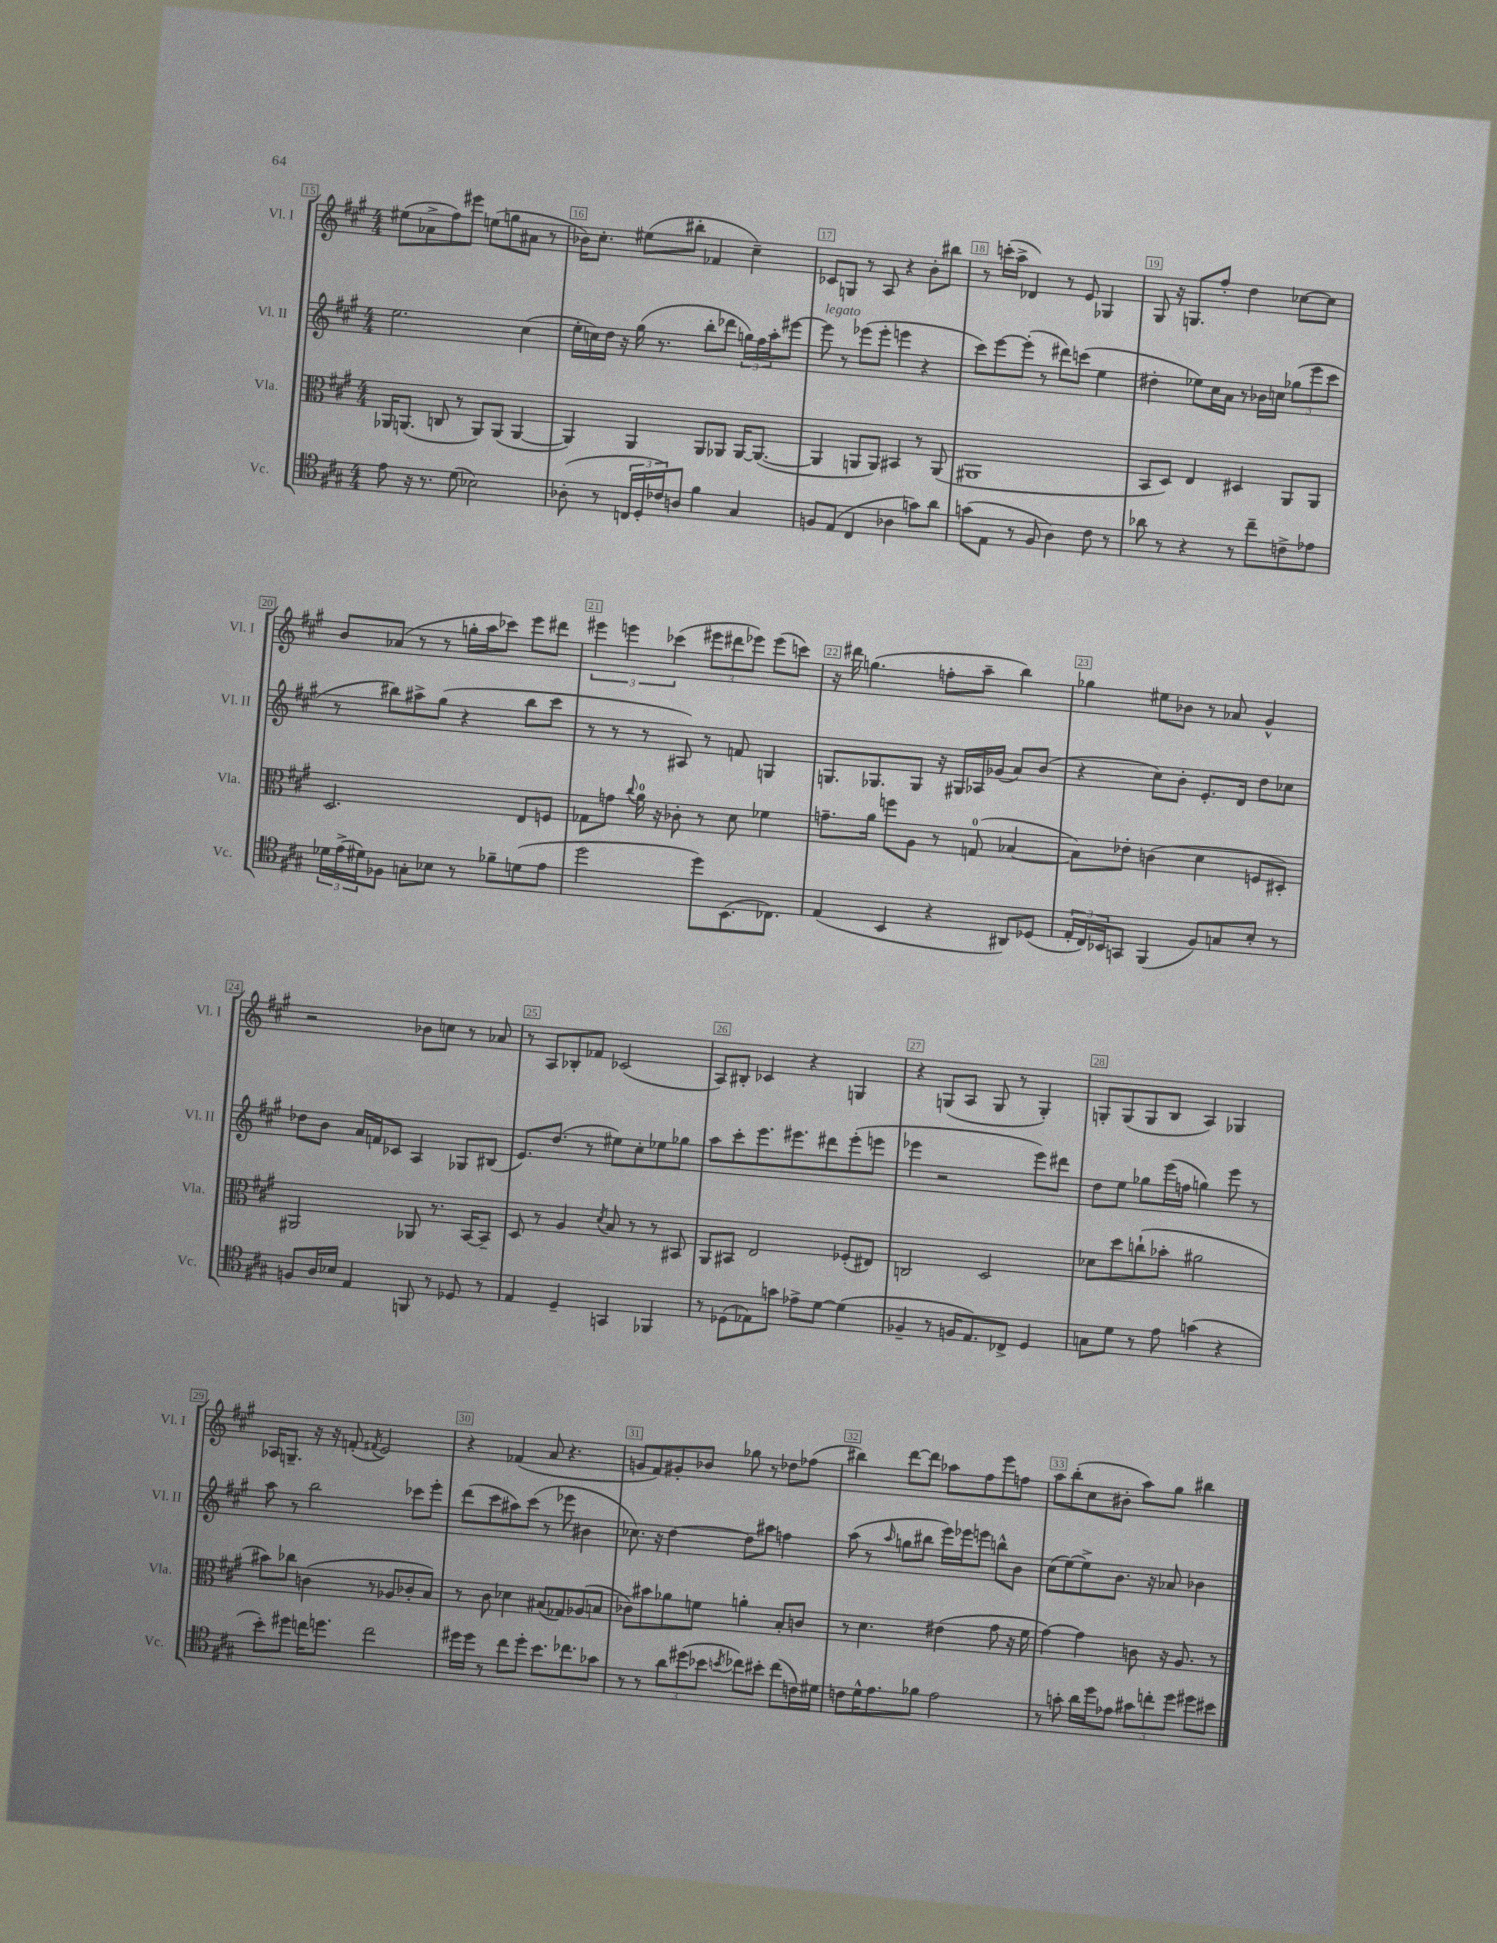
<<
\new StaffGroup <<
\new Staff = "s0" \with { instrumentName = "Vl. I" shortInstrumentName = "Vl. I" } {
    \clef treble \key a \major \numericTimeSignature \time 4/4
    eis''8( aes'8-> fis''8) eis'''8 e''8( g''8 ais'8 r8 |
    bes'16) cis''8.-. eis''8( bis''8-. fes'4 cis''4--) |
    ces'8 g8 r8 a8 r4 b'8-. bis''8 |
    r8 c'''16-.( a''16-> des'4) r8 e'8 ges4 |
    gis8 r16 g8. fis''8-. d''4 ces''8~ ces''8 |
    b'8 aes'8( r8 r8 g''16-. a''16 ces'''8) e'''8 dis'''8 |
    \tuplet 3/2 { eis'''4 e'''4 ces'''4( } \tuplet 3/2 { eis'''8 dis'''8 ees'''8) } ees'''8( c'''8) |
    r16 dis'''16 g''4.( f''8-. a''8-- b''4) |
    ges''4 eis''8 bes'8 r8 aes'8 gis'4-^ |
    r2 bes'8 c''8 r8 aes'8 |
    r8 a8 bes8-. fes'8 ces'2( |
    a8) bis8-. ces'4 r4 g4 |
    r4 g8( a8 g8 r8 g4-.) |
    g8-. g8( g8 b8 a4) ges4 |
    aes16 g8.-- r16 r16 f'8-.( \acciaccatura { fis'8 } e'2) |
    r4 fes'4( a'8 r4. |
    g'8 fis'8) gis'8-. bes'8 ges''8 r8 des''8 fes''8( |
    bis''4) d'''8~ d'''8 aes''8 fis''8 e'''8 f''8 |
    a''8 b''8-.( cis''8 bis'8-. a''8) gis''8 bis''4 \bar "|." |
}
\new Staff = "s1" \with { instrumentName = "Vl. II" shortInstrumentName = "Vl. II" } {
    \clef treble \key a \major \numericTimeSignature \time 4/4
    e''2. cis''4( |
    e''16-. c''16) d''16 r16 gis''16( r8. b''8-. des'''8 \tuplet 3/2 { g''16) fis''16 a''16-. } eis'''8~ |
    eis'''8^\markup { \italic "legato" } r8 ees'''8( ees'''8-. e'''4 r4 |
    cis'''8) e'''8~ e'''8-.( r8 dis'''8) c'''8( e''4 |
    dis''4-. ees''8) cis''16 a'16 r8 bes'16 c''16 \tuplet 3/2 { ges''8( e'''8 cis'''8 } |
    r8 bis''8) ais''8-> gis''8( r4 bis''8 cis'''8 |
    r8 r8 r8 ais8) r8 f'8 g4 |
    g8. ges8. ges8 r16 gis16 aes16 ges'16( a'8) b'8( |
    r4 cis''8) b'8-. e'8.-. d'16 d''8 ces''8 |
    des''8 b'8 a'16 f'16 ces'8 a4 ges8 bis8( |
    e'8.) d''8.( r8 eis''8) cis''8-. ees''8 ges''8 |
    a''8 cis'''8-. e'''8. eis'''8. dis'''8 eis'''8-.( e'''8 |
    ees'''4 r2 ees'''8) dis'''8 |
    d''8 e''8 ges''8 e'''16( f''16 g''4) e'''8 r8 |
    a''8 r8 b''2 ces'''8 e'''8-. |
    d'''8( cis'''8 ais''8) cis'''8( r8 ees'''8 bis'4 |
    ces''8.) r16 d''4~ d''8 ais''8 f''4 |
    a''8( r8 \grace { a''16 } g''8 bis''8 e'''16) ees'''16 e'''8 b''8-^ b'8 |
    cis''8( e''8~) e''8-> b'8. r16 aes'8 bes'4 \bar "|." |
}
\new Staff = "s2" \with { instrumentName = "Vla." shortInstrumentName = "Vla." } {
    \clef alto \key a \major \numericTimeSignature \time 4/4
    aes,16 a,8.( c8 r8 a,8) a,8( a,4~ |
    a,4) a,4 a,8 aes,8 aes,16~ aes,8.~( |
    aes,4 a,8 a,8) bis,4 r8 a,8( |
    ais,1 |
    b,8 d8) e4 dis4 a,8 a,8 |
    d2. e8 f8 |
    ges8 g'8 \appoggiatura { cis''8 } a'16-0 r16 ces'8-. r8 d'8 fes'4 |
    g'8.-- a'16 f''8 a8 r8 g8-0( bes4~ |
    bes8) ees'8-. c'4( d'4 f8 dis8-.) |
    ais,2 aes,8 r8. b,16~ b,8-- |
    d8 r8 a4 \acciaccatura { d'8 } b8 r8 r8 bis,8 |
    a,8 bis,8 e2 fes8-.( eis8) |
    c2 d2 |
    des'8 d''8 c''8-!( bes'8-. ais'2 |
    bis'8) ces''8 c'4( r8 aes8 ces'8-. b8) |
    r8 cis'8 des'4 bis8( ges8) aes8( b8 |
    ces'8) bis'8 aes'8 f'8 a'4-. b8-. c'8 |
    r8 d'4. eis'4( gis'8 r16 fis'16 |
    gis'4~) gis'4 c'8 r16 a8. r8 \bar "|." |
}
\new Staff = "s3" \with { instrumentName = "Vc." shortInstrumentName = "Vc." } {
    \clef tenor \key a \major \numericTimeSignature \time 4/4
    e'8 r16 r8. d'8( bes2) |
    aes8-.( r8 \tuplet 3/2 { c16 d16-. ces'16) } a8 fis'4 gis4 |
    f8 e8( cis4 aes4 g'8) a'8 |
    g'8( e8 r8 fis8 a4) cis'8 r8 |
    aes'8 r8 r4 r8 cis''8-- c'8-> ees'8 |
    \tuplet 3/2 { des'16 e'16->( dis'16) } fes8 g8-. bes8 r8 fes'8-- d'8( e'8 |
    d''2 d''8) b,8.( ces8.) |
    e4( b,4 r4 ais,8) des8( |
    \tuplet 3/2 { e16-. cis16) bes,16 } g,8 fis,4( fis8) g8 b8-. r8 |
    f8 a16 bes16 e4 f,8 r8 des8 r8 |
    e4 d4-- g,4 fes,4 |
    r8 des8( ees8) g'8 ees'8-> d'8~ d'4( |
    fes4-- r8 f16 e8.) ces8-> d4 |
    g8 d'8 r8 e'8 g'4( r4 |
    b'8-.) dis''8 c''16 d''8. c''2 |
    dis''16 dis''16 r8 cis''8 dis''8-. b'8. ces''8. ges'8 |
    r8 r8 \tuplet 3/2 { a'8 dis''8( bes'8 } \acciaccatura { b'8 } ces''8) bis'8-. ces''8( c'16) dis'16 |
    c'8 d'16-^ e'8. fes'8 e'2 |
    r8 g'8-. a'16 d''16 ees'8 \tuplet 3/2 { gis'8 c''8-. d''8 } dis''8 bis'8 \bar "|." |
}
>>
>>
\layout { \context { \Score currentBarNumber = #15 \override BarNumber.break-visibility = ##(#f #t #t) barNumberVisibility = #all-bar-numbers-visible \override BarNumber.stencil = #(make-stencil-boxer 0.1 0.3 ly:text-interface::print) } }
